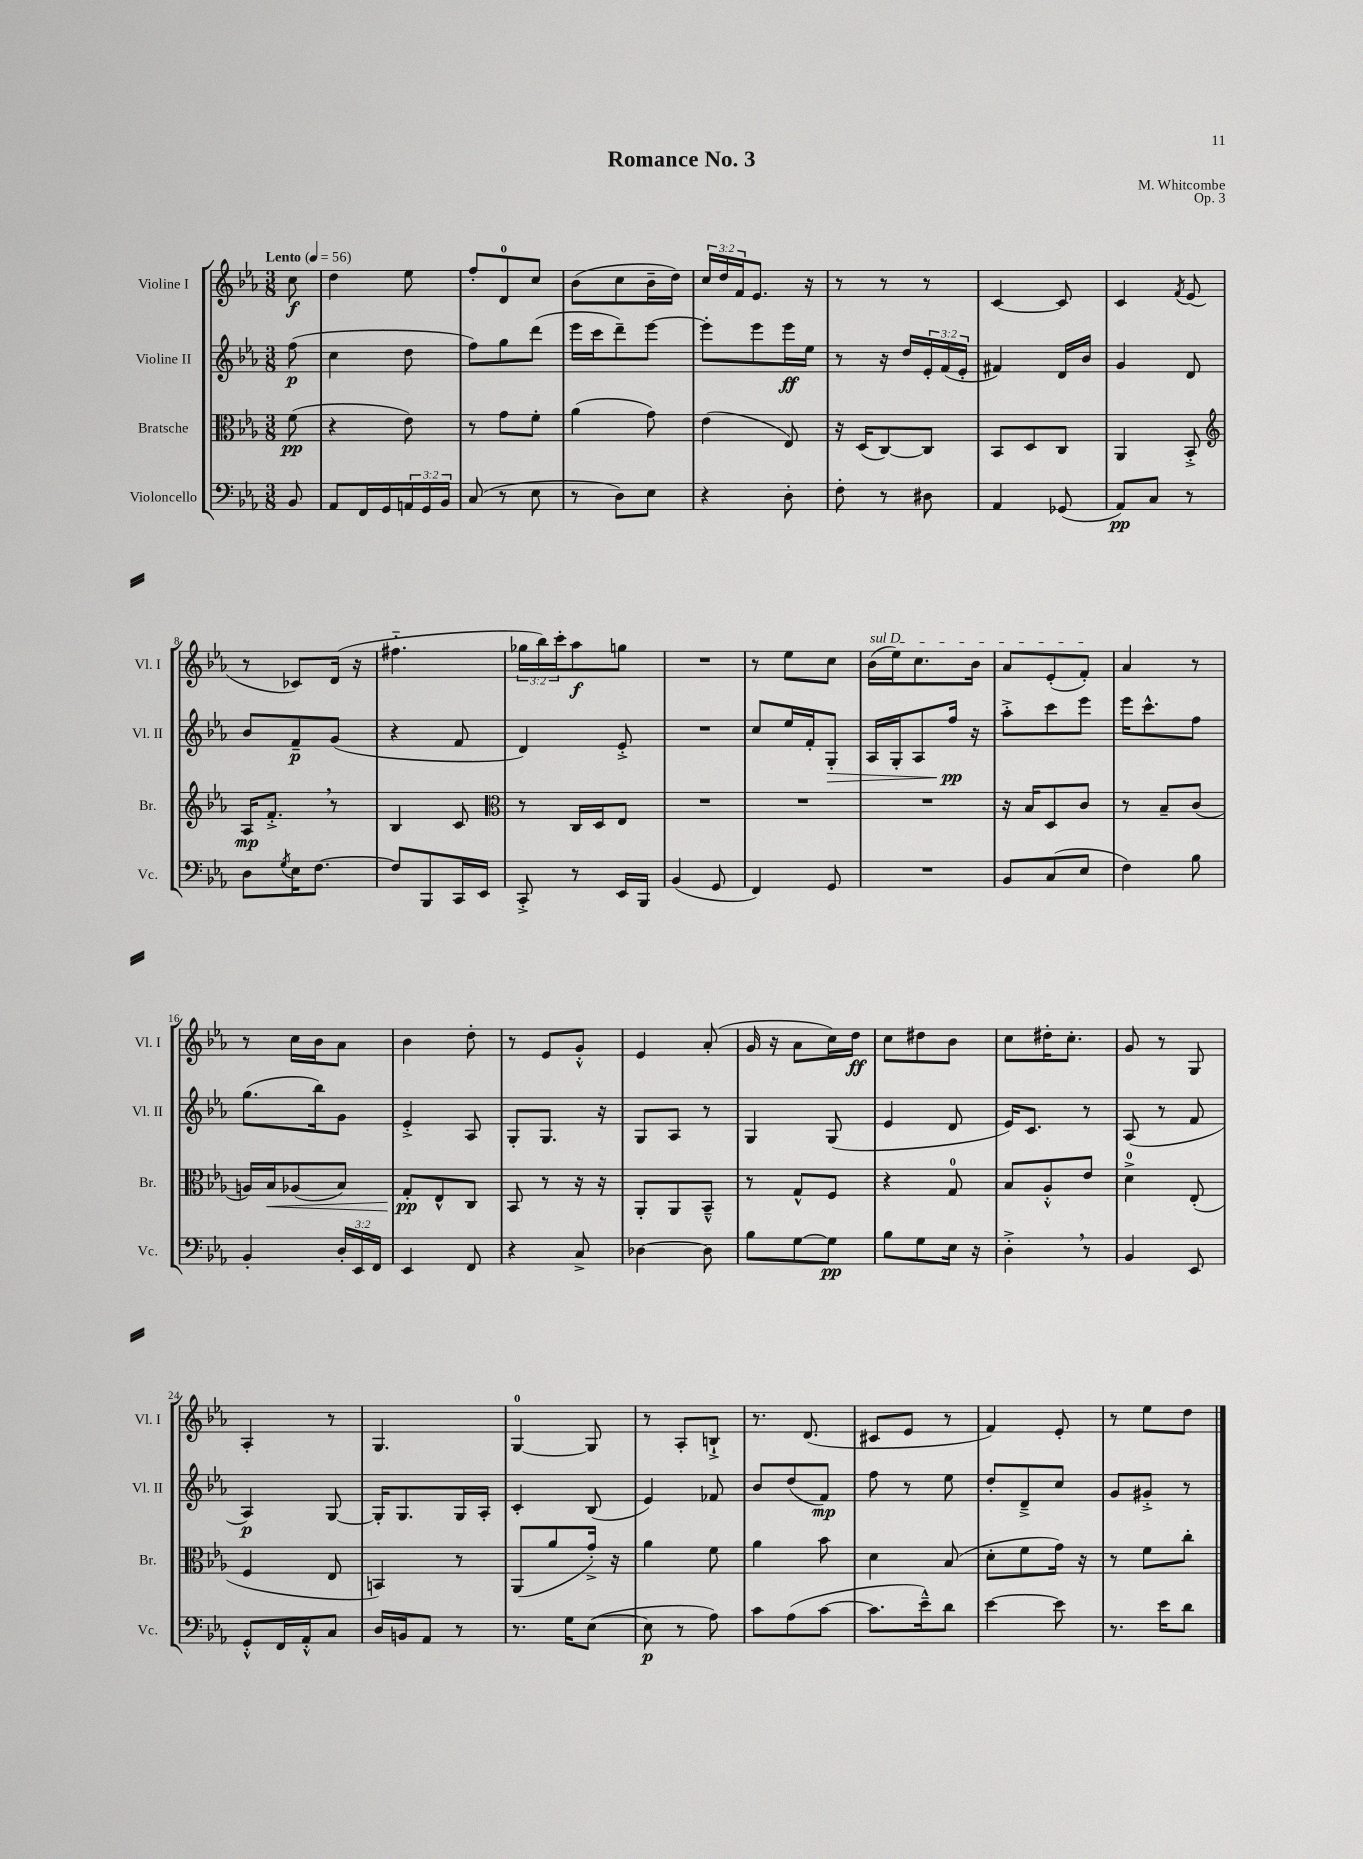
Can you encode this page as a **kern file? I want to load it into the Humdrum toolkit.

**kern	**dynam	**kern	**dynam	**kern	**dynam	**kern	**dynam
*part4	*part4	*part3	*part3	*part2	*part2	*part1	*part1
*staff4	*staff4	*staff3	*staff3	*staff2	*staff2	*staff1	*staff1
*I"Violoncello	*	*I"Bratsche	*	*I"Violine II	*	*I"Violine I	*
*I'Vc.	*	*I'Br.	*	*I'Vl. II	*	*I'Vl. I	*
*clefF4	*	*clefC3	*	*clefG2	*	*clefG2	*
*k[b-e-a-]	*	*k[b-e-a-]	*	*k[b-e-a-]	*	*k[b-e-a-]	*
*M3/8	*	*M3/8	*	*M3/8	*	*M3/8	*
*MM56	*	*MM56	*	*MM56	*	*MM56	*
=	=	=	=	=	=	=	=
!	!	!	!	!	!	!LO:TX:a:B:t=Lento	!
8BB-/	.	(8f\	pp	(8ff\	p	8cc\	f
=1	=1	=1	=1	=1	=1	=1	=1
8AA-/L	.	4r	.	4cc\	.	4dd\	.
16FF/L	.	.	.	.	.	.	.
16GG/	.	.	.	.	.	.	.
24AAn/	.	8e-\)	.	8dd\	.	8ee-\	.
24GG/	.	.	.	.	.	.	.
24BB-/JJ	.	.	.	.	.	.	.
=2	=2	=2	=2	=2	=2	=2	=2
(8C/	.	8r	.	8ff\L)	.	8ff'/L	.
8r	.	8g\L	.	8gg\	.	8d/	.
8E-\	.	8f'\J	.	(8ddd\J	.	8cc/J	.
=3	=3	=3	=3	=3	=3	=3	=3
8r	.	(4a-\	.	16eee-\LL	.	(8b-\L	.
.	.	.	.	16ccc\J	.	.	.
8D\L)	.	.	.	8ddd~\)	.	8cc\	.
8E-\J	.	8g\)	.	[8eee-\J	.	16b-~\L	.
.	.	.	.	.	.	16dd\JJ)	.
=4	=4	=4	=4	=4	=4	=4	=4
4r	.	(4e-\	.	8eee-'\L]	.	24cc/LL	.
.	.	.	.	.	.	24dd/	.
.	.	.	.	.	.	24f/J	.
.	.	.	.	8eee-\	.	8.e-/J	.
8D'\	.	8E-/)	.	16eee-\L	ff	.	.
.	.	.	.	16ee-\JJ	.	16r	.
=5	=5	=5	=5	=5	=5	=5	=5
8F'\	.	16r	.	8r	.	8r	.
.	.	(16D/KL	.	.	.	.	.
8r	.	[8C/)	.	16r	.	8r	.
.	.	.	.	16dd/LL	.	.	.
8D#X\	.	8C/J]	.	24e-'/	.	8r	.
.	.	.	.	(24f/	.	.	.
.	.	.	.	24e-'/JJ	.	.	.
=6	=6	=6	=6	=6	=6	=6	=6
4AA-/	.	8BB-/L	.	4f#X/)	.	[4c/	.
.	.	8D/	.	.	.	.	.
(8GG-X/	.	8C/J	.	16d/LL	.	8c/]	.
.	.	.	.	16b-/JJ	.	.	.
=7	=7	=7	=7	=7	=7	=7	=7
8AA-/L)	pp	4AA-/	.	4g/	.	4c/	.
8C/J	.	.	.	.	.	.	.
.	.	.	.	.	.	8qf/	.
8r	.	8BB-'^/	.	8d/	.	(8e-/	.
!!LO:LB:g=z
=8	=8	=8	=8	=8	=8	=8	=8
*	*	*clefG2	*	*	*	*	*
8D\L	.	16A-/KL	mp	8b-/L	.	8r	.
.	.	8.f'^,/J	.	.	.	.	.
8qG/	.	.	.	.	.	.	.
16E-\K	.	.	.	8f~/	p	8c-X/L)	.
[8.F\J	.	.	.	.	.	.	.
.	.	8r	.	(8g/J	.	(16d/Jk	.
.	.	.	.	.	.	16r	.
=9	=9	=9	=9	=9	=9	=9	=9
8F/L]	.	4B-/	.	4r	.	4.ff#X\	.
8BBB-/	.	.	.	.	.	.	.
16CC/L	.	8c/	.	8f/	.	.	.
16EE-/JJ	.	.	.	.	.	.	.
=10	=10	=10	=10	=10	=10	=10	=10
*	*	*clefC3	*	*	*	*	*
8CC'^/	.	8r	.	4d/)	.	24gg-X\LL	.
.	.	.	.	.	.	24bb-\)	.
.	.	.	.	.	.	24ccc'\J	.
8r	.	16C/LL	.	.	.	8aa-\	f
.	.	16D/J	.	.	.	.	.
16EE-/LL	.	8E-/J	.	8e-'^/	.	8ggn\J	.
16BBB-/JJ	.	.	.	.	.	.	.
=11	=11	=11	=11	=11	=11	=11	=11
(4BB-/	.	4.r	.	4.r	.	4.r	.
8GG/	.	.	.	.	.	.	.
=12	=12	=12	=12	=12	=12	=12	=12
4FF/)	.	4.r	.	8cc/L	.	8r	.
.	.	.	.	16ee-/L	.	8ee-\L	.
.	.	.	.	16f'/J	.	.	.
!	!	!	!	!	!LO:HP:b	!	!
8GG/	.	.	.	8G'/J	>	8cc\J	.
=13	=13	=13	=13	=13	=13	=13	=13
!	!	!	!	!	!	!LO:TX:a:i:t=sul D	!
4.r	.	4.r	.	16A-/LL	.	(16b-\LL	.
.	.	.	.	16G'/J	.	16ee-\J)	.
.	.	.	.	8A-/	.	8.cc\	.
.	.	.	.	16ff/Jk	pp	.	.
.	.	.	.	16r	]	16b-\Jk	.
=14	=14	=14	=14	=14	=14	=14	=14
8BB-/L	.	16r	.	8aa-'^\L	.	8a-/L	.
.	.	16B-/KL	.	.	.	.	.
(8C/	.	8D/	.	8ccc\	.	(8e-'/	.
8E-/J	.	8c/J	.	8eee-\J	.	8f'/J)	.
=15	=15	=15	=15	=15	=15	=15	=15
4F\)	.	8r	.	16eee-\KL	.	4a-/	.
.	.	.	.	8.ccc^^\	.	.	.
.	.	8B-~/L	.	.	.	.	.
8B-\	.	(8c/J	.	8ff\J	.	8r	.
!!LO:LB:g=z
=16	=16	=16	=16	=16	=16	=16	=16
4BB-'/	.	16An/LL)	.	(8.gg\L	.	8r	.
!	!	!	!LO:HP:b	!	!	!	!
.	.	16B-/J	<	.	.	.	.
.	.	(8A-X/	.	.	.	16cc\LL	.
.	.	.	.	16bb-\k)	.	16b-\J	.
24D'/LL	.	8B-/J)	.	8g\J	.	8a-\J	.
24EE-/	.	.	.	.	.	.	.
24FF/JJ	.	.	.	.	.	.	.
=17	=17	=17	=17	=17	=17	=17	=17
4EE-/	.	8G'/L	pp	4e-'^/	.	4b-\	.
.	.	8E-^^/	[	.	.	.	.
8FF/	.	8C/J	.	8A-/	.	8dd'\	.
=18	=18	=18	=18	=18	=18	=18	=18
4r	.	8BB-/	.	8G'/L	.	8r	.
.	.	8r	.	8.G/J	.	8e-/L	.
8C^/	.	16r	.	.	.	8g'^^/J	.
.	.	16r	.	16r	.	.	.
=19	=19	=19	=19	=19	=19	=19	=19
[4D-X\	.	8AA-'/L	.	8G/L	.	4e-/	.
.	.	8AA-/	.	8A-/J	.	.	.
8D-\]	.	8BB-~^^/J	.	8r	.	(8a-'/	.
=20	=20	=20	=20	=20	=20	=20	=20
8B-\L	.	8r	.	4G/	.	16g/	.
.	.	.	.	.	.	16r	.
[8G\	.	8G^^/L	.	.	.	8a-\L	.
8G\J]	pp	8F/J	.	(8G/	.	16cc\L)	.
.	.	.	.	.	.	16dd\JJ	ff
=21	=21	=21	=21	=21	=21	=21	=21
8B-\L	.	4r	.	4e-/	.	8cc\L	.
8G\	.	.	.	.	.	8dd#X\	.
16E-\Jk	.	8G/	.	8d/	.	8b-\J	.
16r	.	.	.	.	.	.	.
=22	=22	=22	=22	=22	=22	=22	=22
4D'^,\	.	8B-/L	.	16e-/KL)	.	8cc\L	.
.	.	.	.	8.c/J	.	.	.
.	.	8A-'^^/	.	.	.	16dd#X'\K	.
.	.	.	.	.	.	8.cc'\J	.
8r	.	8e-/J	.	8r	.	.	.
=23	=23	=23	=23	=23	=23	=23	=23
4BB-/	.	4d^\	.	(8A-/	.	8g/	.
.	.	.	.	8r	.	8r	.
8EE-/	.	(8E-'/	.	8f/	.	8G/	.
!!LO:LB:g=z
=24	=24	=24	=24	=24	=24	=24	=24
8GG'^^/L	.	4F/	.	4A-/)	p	4A-'/	.
16FF/L	.	.	.	.	.	.	.
16AA-'^^/J	.	.	.	.	.	.	.
8C/J	.	8E-/	.	[8G/	.	8r	.
=25	=25	=25	=25	=25	=25	=25	=25
16D/LL	.	4BBn/)	.	16G'/KL]	.	4.G/	.
16BBn/J	.	.	.	8.G/	.	.	.
8AA-/J	.	.	.	.	.	.	.
8r	.	8r	.	16G/L	.	.	.
.	.	.	.	16A-'/JJ	.	.	.
=26	=26	=26	=26	=26	=26	=26	=26
8.r	.	(8AA-/L	.	4c'/	.	[4G/	.
.	.	8a-/	.	.	.	.	.
16G\KL	.	.	.	.	.	.	.
([8E-\J	.	16g'^/Jk)	.	(8B-/	.	8G/]	.
.	.	16r	.	.	.	.	.
=27	=27	=27	=27	=27	=27	=27	=27
8E-\]	p	4a-\	.	4e-/)	.	8r	.
8r	.	.	.	.	.	8A-'/L	.
8A-\)	.	8f\	.	8f-X/	.	8Bn`^/J	.
=28	=28	=28	=28	=28	=28	=28	=28
8c\L	.	4a-\	.	8b-/L	.	8.r	.
(8A-\	.	.	.	(8dd/	.	.	.
.	.	.	.	.	.	(8.d/	.
[8c\J	.	8b-\	.	8f/J)	mp	.	.
=29	=29	=29	=29	=29	=29	=29	=29
8.c\L]	.	4d\	.	8ff\	.	8c#X/L	.
.	.	.	.	8r	.	8e-/J	.
16e-~^^\k)	.	.	.	.	.	.	.
8d\J	.	(8B-/	.	8ee-\	.	8r	.
=30	=30	=30	=30	=30	=30	=30	=30
[4e-\	.	8d'\L	.	8dd'/L	.	4f/)	.
.	.	8f\	.	8d~^/	.	.	.
8e-\]	.	16g\Jk)	.	8cc/J	.	8e-'/	.
.	.	16r	.	.	.	.	.
=31	=31	=31	=31	=31	=31	=31	=31
8.r	.	8r	.	8g/L	.	8r	.
.	.	8f\L	.	8g#X'^/J	.	8ee-\L	.
16e-\KL	.	.	.	.	.	.	.
8d\J	.	8cc'\J	.	8r	.	8dd\J	.
==	==	==	==	==	==	==	==
*-	*-	*-	*-	*-	*-	*-	*-
